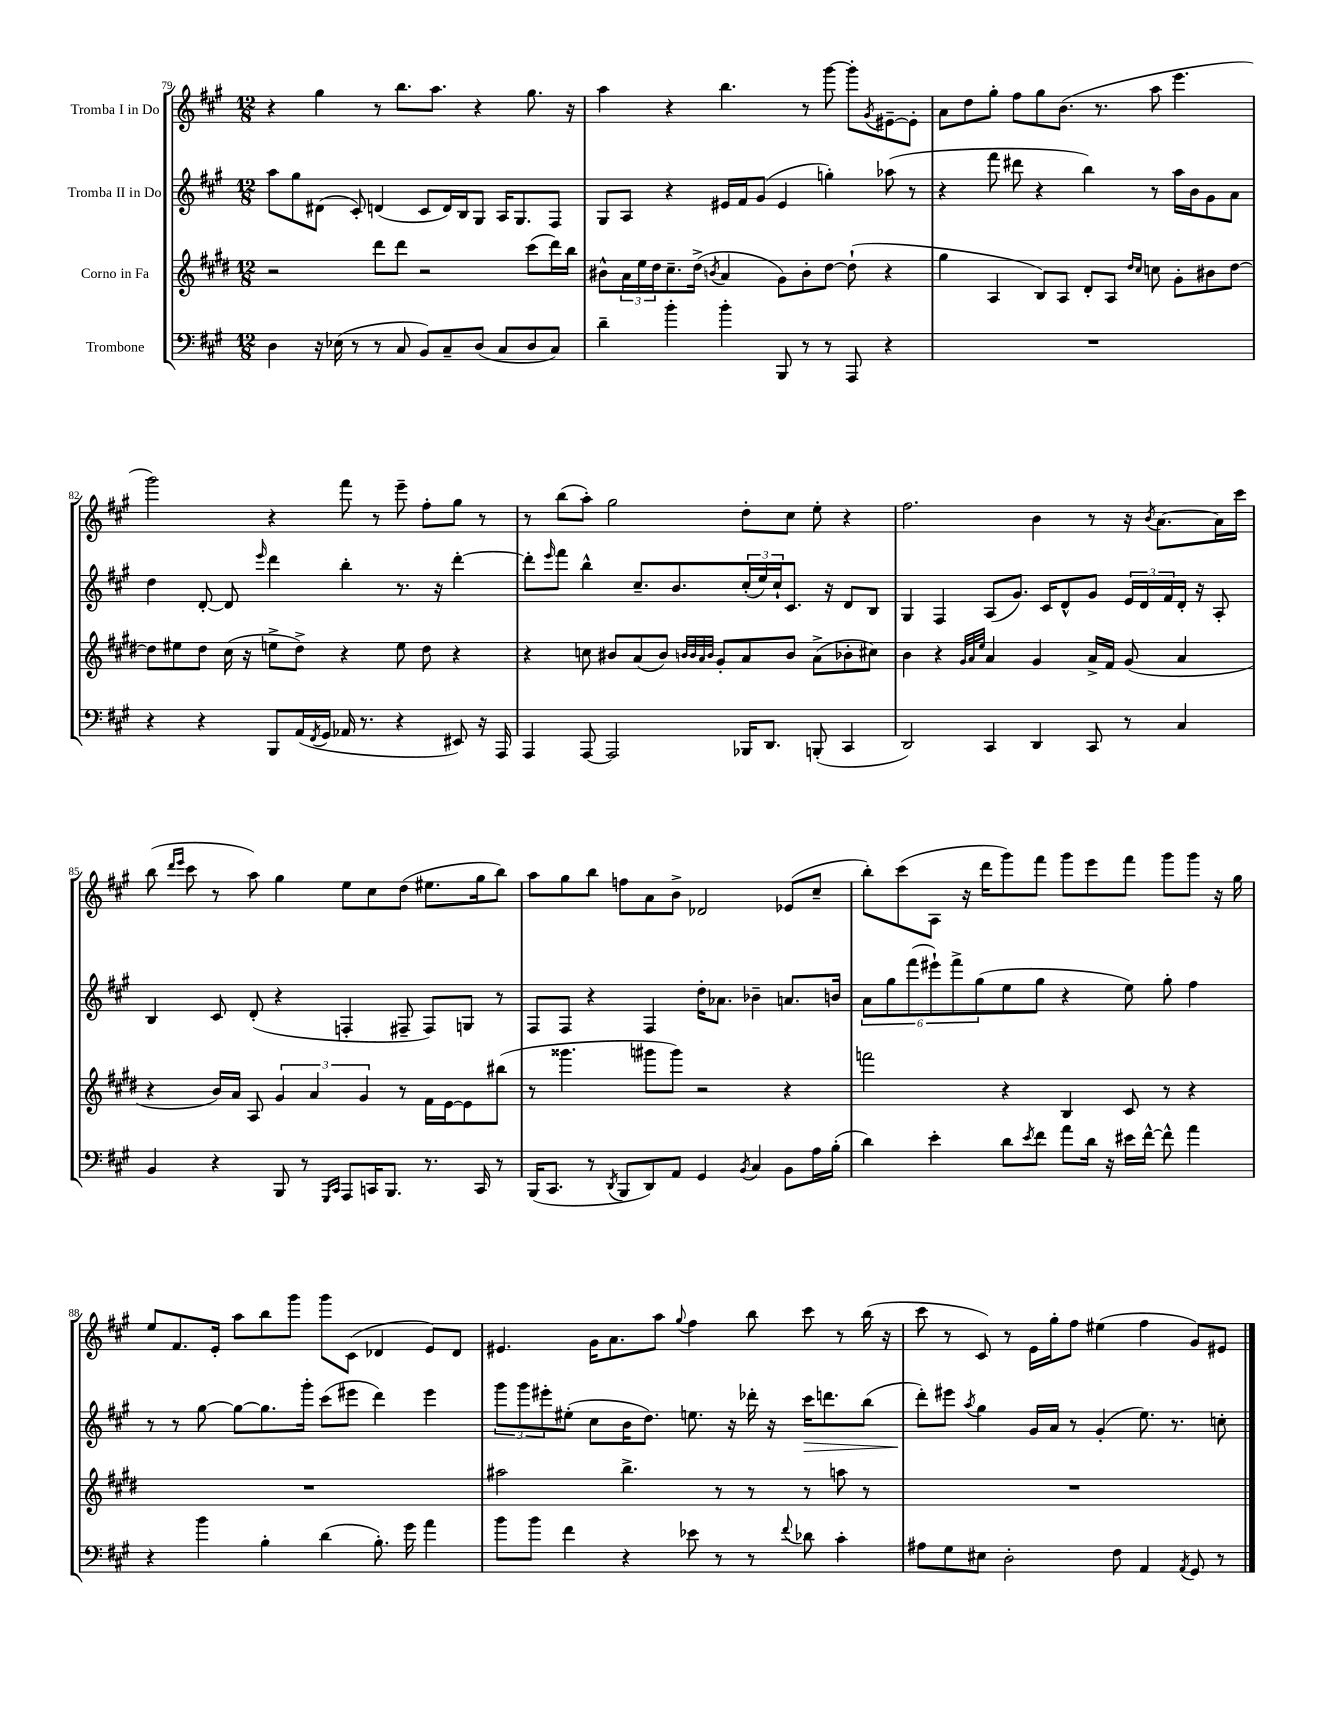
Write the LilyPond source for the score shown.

<<
\new StaffGroup <<
\new Staff = "s0" \with { instrumentName = "Tromba I in Do" } {
    \clef treble \key a \major \numericTimeSignature \time 12/8
    r4 gis''4 r8 b''8. a''8. r4 gis''8. r16 |
    a''4 r4 b''4. r8 gis'''8~ gis'''8-. \acciaccatura { gis'8 } eis'8~-- eis'8-. |
    a'8 d''8 gis''8-. fis''8 gis''8 b'8.( r8. a''8 e'''4. |
    gis'''2) r4 fis'''8 r8 e'''8-- fis''8-. gis''8 r8 |
    r8 b''8( a''8-.) gis''2 d''8-. cis''8 e''8-. r4 |
    fis''2. b'4 r8 r16 \acciaccatura { b'8 } a'8.~ a'16 cis'''16 |
    b''8( \grace { d'''16 e'''16 } cis'''8 r8 a''8) gis''4 e''8 cis''8 d''8( eis''8. gis''16 b''8) |
    a''8 gis''8 b''8 f''8 a'8 b'8-> des'2 ees'8( cis''8-- |
    b''8-.) cis'''8( a8 r16 d'''16 gis'''8) fis'''8 gis'''8 e'''8 fis'''8 gis'''8 gis'''8 r16 gis''16 |
    e''8 fis'8. e'16-. a''8 b''8 gis'''8 gis'''8 cis'8( des'4 e'8) des'8 |
    eis'4. gis'16 a'8. a''8 \appoggiatura { gis''8 } fis''4 b''8 cis'''8 r8 b''16( r16 |
    cis'''8 r8 cis'8) r8 e'16 gis''16-. fis''8 eis''4( fis''4 gis'8) eis'8 \bar "|." |
}
\new Staff = "s1" \with { instrumentName = "Tromba II in Do" } {
    \clef treble \key a \major \numericTimeSignature \time 12/8
    a''8 gis''8 dis'8( cis'8-.) d'4( cis'8 d'16) b16 gis8 a16 gis8. fis8 |
    gis8 a8 r4 eis'16 fis'16 gis'8( eis'4 g''4-.) aes''8( r8 |
    r4 fis'''8 dis'''8 r4 b''4) r8 a''16 b'16 gis'8 a'8 |
    d''4 d'8~-. d'8 \grace { e'''16 } d'''4 b''4-. r8. r16 d'''4~-. |
    d'''8-. \grace { e'''16 } fis'''8 b''4-^ cis''8.-- b'8. \tuplet 3/2 { cis''16-.( e''16) cis''16-! } cis'8. r16 d'8 b8 |
    gis4 fis4 a8( gis'8.) cis'16 d'8-^ gis'8 \tuplet 3/2 { e'16 d'16 fis'16 } d'16-. r16 a8-. |
    b4 cis'8 d'8-.( r4 f4-. fis8-- fis8) g8 r8 |
    fis8 fis8 r4 fis4 d''16-. aes'8. bes'4-- a'8. b'16 |
    \tuplet 6/4 { a'8 gis''8 fis'''8( eis'''8-!) fis'''8-> gis''8( } e''8 gis''8 r4 e''8) gis''8-. fis''4 |
    r8 r8 gis''8~ gis''8~ gis''8. gis'''16-. cis'''8( eis'''8 d'''4) eis'''4 |
    \tuplet 3/2 { gis'''8 gis'''8 eis'''8-. } eis''8-.( cis''8 b'16 d''8.) e''8. r16 des'''16-. r16 cis'''16\> d'''8. b''8( |
    d'''8-.\!) eis'''8 \acciaccatura { a''8 } gis''4 gis'16 a'16 r8 gis'4-.( e''8.) r8. c''8-. \bar "|." |
}
\new Staff = "s2" \with { instrumentName = "Corno in Fa" } {
    \clef treble \key e \major \numericTimeSignature \time 12/8
    r2 dis'''8 dis'''8 r2 cis'''8( dis'''16) b''16 |
    bis'8-^ \tuplet 3/2 { a'16 e''16 dis''16 } cis''8.-- dis''16->( \acciaccatura { b'8 } a'4 gis'8) b'8-. dis''8~ dis''8-!( r4 |
    gis''4 a4 b8) a8 dis'8-. a8 \grace { dis''16 cis''16 } c''8 gis'8-. bis'8 dis''8~ |
    dis''8 eis''8 dis''8 cis''16( r16 e''8-> dis''8->) r4 e''8 dis''8 r4 |
    r4 c''8 bis'8 a'8( bis'8) \grace { b'32 b'32 a'32 b'32 } gis'8-. a'8 b'8 a'8->( bes'8-. cis''8) |
    b'4 r4 \grace { gis'32 a'32 e''32 } a'4 gis'4 a'16-> fis'16 gis'8( a'4 |
    r4 b'16) a'16 a8 \tuplet 3/2 { gis'4 a'4 gis'4 } r8 fis'16 e'16~ e'8 bis''8( |
    r8 gisis'''4. gis'''8 gis'''8) r2 r4 |
    f'''2 r4 b4 cis'8 r8 r4 |
    R1. |
    ais''2 b''4.-> r8 r8 r8 a''8 r8 |
    R1. \bar "|." |
}
\new Staff = "s3" \with { instrumentName = "Trombone" } {
    \clef bass \key a \major \numericTimeSignature \time 12/8
    d4 r16 ees16( r8 r8 cis8 b,8) cis8-- d8( cis8 d8 cis8) |
    d'4-- b'4-. b'4-. b,,8 r8 r8 a,,8 r4 |
    R1. |
    r4 r4 b,,8 a,16( \acciaccatura { fis,8 } gis,16 aes,16 r8. r4 eis,8) r16 a,,16 |
    a,,4 a,,8~ a,,2 bes,,16 d,8. b,,8-.( cis,4 |
    d,2) cis,4 d,4 cis,8 r8 cis4 |
    b,4 r4 b,,8 r8 \grace { gis,,16 cis,16 } a,,8 c,16 b,,8. r8. c,16 r8 |
    b,,16( cis,8. r8 \acciaccatura { d,8 } b,,8 d,8) a,8 gis,4 \acciaccatura { b,8 } cis4 b,8 a16 b16-.( |
    d'4) e'4-. d'8 \acciaccatura { e'8 } fis'8 a'8 d'16 r16 eis'16 fis'16~-^ fis'8-^ a'4 |
    r4 b'4 b4-. d'4( b8.-.) gis'16 a'4 |
    b'8 b'8 fis'4 r4 ees'8 r8 r8 \appoggiatura { fis'8 } des'8 cis'4-. |
    ais8 gis8 eis8 d2-. fis8 a,4 \acciaccatura { a,8 } gis,8 r8 \bar "|." |
}
>>
>>
\layout { \context { \Score currentBarNumber = #79 } }
